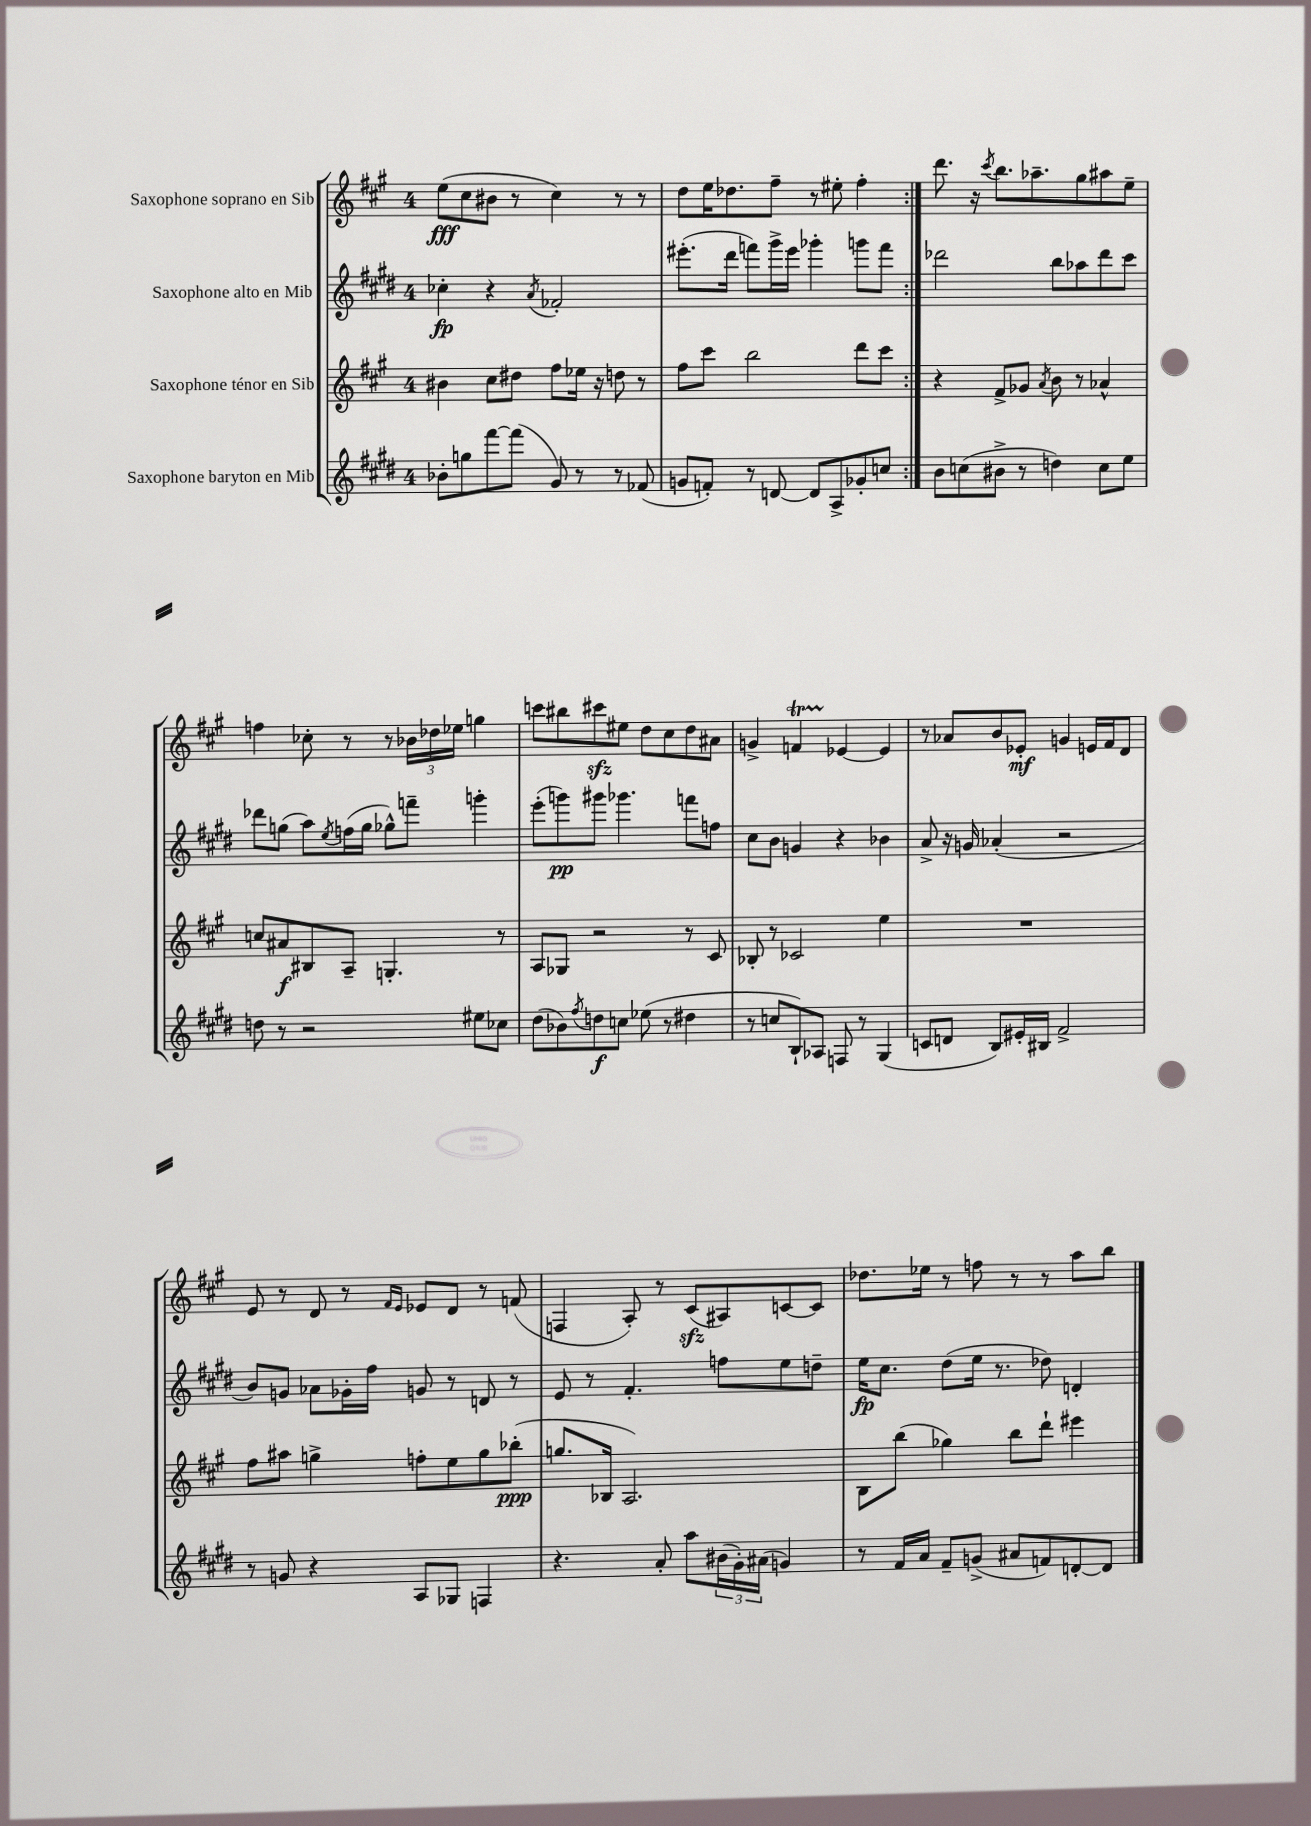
<<
\new StaffGroup <<
\new Staff = "s0" \with { instrumentName = "Saxophone soprano en Sib" } {
    \clef treble \key a \major \once \override Staff.TimeSignature.style = #'single-digit \time 4/4
    \repeat volta 2 { e''8\fff( cis''8 bis'8 r8 cis''4) r8 r8 |
    d''8 e''16 des''8. fis''8-- r8 eis''8-. fis''4-. | }
    d'''8. r16 \acciaccatura { cis'''8 } b''8. aes''8.-- gis''8 ais''8 e''8-- |
    f''4 ces''8-. r8 r8 \tuplet 3/2 { bes'16 des''16 ees''16 } g''4 |
    c'''8 bis''8 cis'''8\sfz eis''8 d''8 cis''8 d''8 ais'8 |
    g'4-> f'4\startTrillSpan ees'4~\stopTrillSpan ees'4 |
    r8 aes'8 b'8 ees'8-.\mf g'4 e'16 fis'16 d'8 |
    e'8 r8 d'8 r8 \grace { fis'16 e'16 } ees'8 d'8 r8 f'8( |
    f4 a8-.) r8 cis'8\sfz( ais8) c'8~ c'8 |
    des''8. ees''16 r8 f''8 r8 r8 a''8 b''8 \bar "|." |
}
\new Staff = "s1" \with { instrumentName = "Saxophone alto en Mib" } {
    \clef treble \key e \major \once \override Staff.TimeSignature.style = #'single-digit \time 4/4
    \repeat volta 2 { ces''4-.\fp r4 \acciaccatura { a'8 } fes'2-. |
    eis'''8.-.( dis'''16 f'''8) gis'''16-> eis'''16 ges'''4-. g'''8 f'''8 | }
    des'''2 b''8 aes''8 des'''8 cis'''8 |
    des'''8 g''8( a''8) \acciaccatura { e''8 } f''16( g''16 ges''8-^) f'''8-- g'''4-. |
    e'''8-.( g'''8\pp) gis'''8 ges'''4. f'''8 f''8 |
    cis''8 b'8 g'4 r4 bes'4 |
    a'8-> r16 g'16 aes'4-.( r2 |
    b'8) g'8 aes'8 ges'16-. fis''16 g'8 r8 d'8 r8 |
    e'8 r8 fis'4.-. f''8 e''8 d''8-- |
    e''16\fp cis''8. dis''8( e''16 r8. des''8) d'4-. \bar "|." |
}
\new Staff = "s2" \with { instrumentName = "Saxophone ténor en Sib" } {
    \clef treble \key a \major \once \override Staff.TimeSignature.style = #'single-digit \time 4/4
    \repeat volta 2 { bis'4 cis''8 dis''8 fis''8 ees''16 r16 d''8 r8 |
    fis''8 cis'''8 b''2 d'''8 cis'''8 | }
    r4 fis'8-> ges'8 \acciaccatura { a'8 } b'8 r8 aes'4-^ |
    c''8 ais'8\f bis8 a8-- g4.-. r8 |
    a8 ges8 r2 r8 cis'8 |
    bes8-. r8 ces'2 e''4 |
    R1 |
    fis''8 ais''8 g''4-> f''8-. e''8 g''8 bes''8-.\ppp( |
    g''8. bes16 a2.) |
    b8 b''8( ges''4) b''8 d'''8-! eis'''4 \bar "|." |
}
\new Staff = "s3" \with { instrumentName = "Saxophone baryton en Mib" } {
    \clef treble \key e \major \once \override Staff.TimeSignature.style = #'single-digit \time 4/4
    \repeat volta 2 { bes'8-. g''8 fis'''8~ fis'''8( gis'8) r8 r8 fes'8( |
    g'8 f'8-.) r8 d'8~ d'8 a8-> ges'8-. c''8 | }
    b'8 c''8( bis'8-> r8 d''4) c''8 e''8 |
    d''8 r8 r2 eis''8 ces''8 |
    dis''8( bes'8) \acciaccatura { fis''8 } d''8\f c''8 ees''8( r8 dis''4 |
    r8 c''8 b8-!) aes8 f8 r8 gis4( |
    c'8 d'8 b8) eis'16-. bis16 fis'2-> |
    r8 g'8 r4 a8 ges8 f4 |
    r4. a'8-. a''8 \tuplet 3/2 { bis'16( gis'16-.) ais'16( } g'4) |
    r8 fis'16 a'16 fis'8-- g'8->( ais'8 f'8) d'8~-. d'8 \bar "|." |
}
>>
>>
\layout { \context { \Score \remove "Bar_number_engraver" } }
